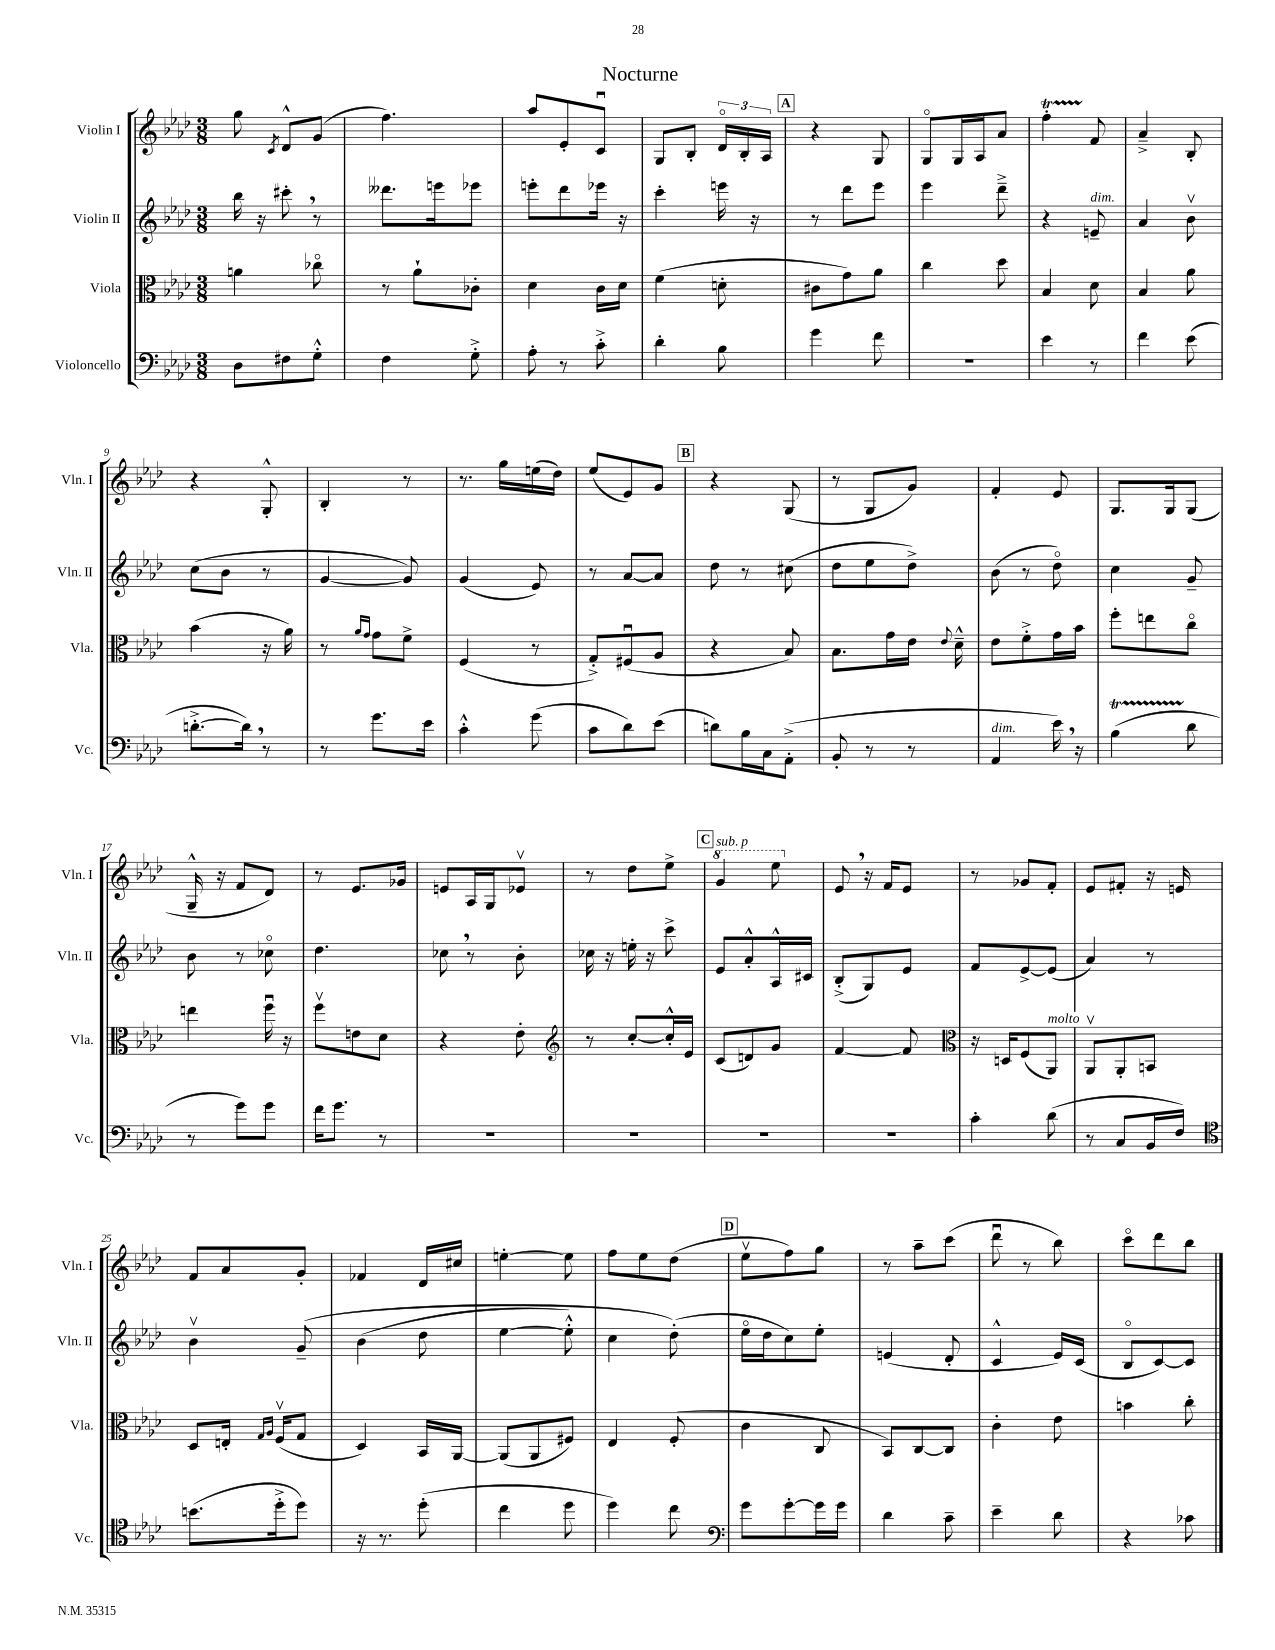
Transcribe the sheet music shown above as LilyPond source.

\header { title = "Nocturne" }
<<
\new StaffGroup <<
\new Staff = "s0" \with { instrumentName = "Violin I" shortInstrumentName = "Vln. I" } {
    \clef treble \key aes \major \numericTimeSignature \time 3/8
    \autoBeamOff g''8 \acciaccatura { c'8 } des'8[-^ g'8]( |
    f''4.) |
    aes''8[ ees'8-. c'8]\downbow |
    g8[ bes8]-. \tuplet 3/2 { des'16[\flageolet bes16-. aes16] } |
    \mark \markup { \box "A" } r4 g8 |
    g8[\flageolet g16 aes16 aes'8] |
    f''4-.\startTrillSpan f'8\stopTrillSpan |
    aes'4---> bes8-. |
    r4 g8-.-^ |
    bes4-. r8 |
    r8. g''16[ e''16( des''16]) |
    ees''8[( ees'8) g'8] |
    \mark \markup { \box "B" } r4 g8( |
    r8 g8[ g'8]) |
    f'4-. ees'8 |
    g8.[ g16 g8]( |
    g16---^ r16 f'8[ des'8]) |
    r8 ees'8.[ ges'16] |
    e'8[ aes16 g16 ees'8]\upbow |
    r8 des''8[ ees''8]-> |
    \mark \markup { \box "C" } \ottava #1 g''4^\markup { \italic "sub. p" } ees'''8 \ottava #0 |
    ees'8 \breathe r16 f'16[ ees'8] |
    r8 ges'8[ f'8]-. |
    ees'8[ fis'8]-. r16 e'16 |
    f'8[ aes'8 g'8]-. |
    fes'4 des'16[ cis''16] |
    e''4~-. e''8 |
    f''8[ ees''8 des''8]( |
    \mark \markup { \box "D" } ees''8[\upbow f''8) g''8] |
    r8 aes''8[-- c'''8]( |
    des'''8\downbow r8 bes''8) |
    c'''8[\flageolet des'''8 bes''8] \bar "|." |
}
\new Staff = "s1" \with { instrumentName = "Violin II" shortInstrumentName = "Vln. II" } {
    \clef treble \key aes \major \numericTimeSignature \time 3/8
    \autoBeamOff bes''16 r16 cis'''8-. \breathe r8 |
    deses'''8.[ e'''16 ees'''8] |
    e'''8[-. des'''8 ees'''16] r16 |
    c'''4-. e'''16 r16 |
    \mark \markup { \box "A" } r8 des'''8[ ees'''8] |
    ees'''4 des'''8---> |
    r4 e'8--^\markup { \italic "dim." } |
    aes'4 bes'8\upbow |
    c''8[( bes'8] r8 |
    g'4~ g'8) |
    g'4( ees'8) |
    r8 aes'8[~ aes'8] |
    \mark \markup { \box "B" } des''8 r8 cis''8( |
    des''8[ ees''8 des''8]->) |
    bes'8( r8 des''8\flageolet) |
    c''4 g'8-- |
    bes'8 r8 ces''8\flageolet |
    des''4. |
    ces''8 \breathe r8 bes'8-. |
    ces''16 r16 e''16-. r16 c'''8-> |
    \mark \markup { \box "C" } ees'8[ aes'8-.-^ aes16-^ cis'16] |
    bes8[-.->( g8) ees'8] |
    f'8[ ees'8~-> ees'8]( |
    aes'4) r8 |
    bes'4\upbow g'8--\( |
    bes'4( des''8 |
    ees''4~ ees''8-.-^) |
    c''4 des''8-.(\) |
    \mark \markup { \box "D" } ees''16[\flageolet des''16 c''8) ees''8]-. |
    e'4( des'8-. |
    c'4-^ ees'16[) c'16]( |
    bes8[\flageolet c'8~) c'8] \bar "|." |
}
\new Staff = "s2" \with { instrumentName = "Viola" shortInstrumentName = "Vla." } {
    \clef alto \key aes \major \numericTimeSignature \time 3/8
    \autoBeamOff a'4 ces''8\flageolet |
    r8 aes'8[-! ces'8]-. |
    des'4 c'16[ des'16] |
    f'4( d'8-. |
    \mark \markup { \box "A" } cis'8[ g'8) aes'8] |
    c''4 des''8 |
    bes4 des'8 |
    bes4 aes'8 |
    bes'4( r16 aes'16) |
    r8 \grace { aes'16[ g'16] } g'8[ f'8]-> |
    f4( r8 |
    g8[-.->) fis8\downbow( aes8] |
    \mark \markup { \box "B" } r4 bes8) |
    bes8.[ g'16 ees'16] \appoggiatura { ees'8 } des'16---^ |
    ees'8[ f'8-.-> g'16 bes'16] |
    f''8[-. e''8 c''8]\flageolet |
    e''4 f''16\downbow r16 |
    f''8[\upbow e'8 des'8] |
    r4 ees'8-. |
    \clef treble r8 c''8[~-. c''16-.-^ ees'16] |
    \mark \markup { \box "C" } c'8[( d'8) g'8] |
    f'4~ f'8 |
    \clef alto r16 d16[ f8( aes,8]^\markup { \italic "molto" }) |
    aes,8[\upbow aes,8-. b,8] |
    des8[ e16]-. \grace { g16[ aes16] } f16[\upbow( g8] |
    des4) bes,16[ aes,16]~ |
    aes,8[( aes,8 fis8]) |
    ees4 f8-.( |
    \mark \markup { \box "D" } c'4 c8 |
    bes,8[) c8~ c8] |
    c'4-. ees'8 |
    b'4 c''8-. \bar "|." |
}
\new Staff = "s3" \with { instrumentName = "Violoncello" shortInstrumentName = "Vc." } {
    \clef bass \key aes \major \numericTimeSignature \time 3/8
    \autoBeamOff des8[ fis8 g8]-.-^ |
    f4 g8-.-> |
    aes8-. r8 c'8-.-> |
    des'4-. bes8 |
    \mark \markup { \box "A" } g'4 f'8 |
    R4. |
    ees'4 r8 |
    f'4 ees'8( |
    d'8.[~-.-> d'16]) \breathe r8 |
    r8 g'8.[ ees'16] |
    c'4-.-^ g'8( |
    c'8[ des'8) ees'8]( |
    \mark \markup { \box "B" } d'8[) bes16 c16 aes,8]-.->( |
    bes,8-. r8 r8 |
    aes,4^\markup { \italic "dim." } ees'16) \breathe r16 |
    bes4\startTrillSpan( des'8\stopTrillSpan |
    r8 g'8[) g'8] |
    f'16[ g'8.] r8 |
    R4. |
    R4. |
    \mark \markup { \box "C" } R4. |
    R4. |
    c'4-. des'8( |
    r8 c8[ bes,16 f16]) |
    \clef tenor b'8.[( des''16-.-> des''8]) |
    r16 r8. des''8-.( |
    c''4 des''8 |
    des''4) c''8 |
    \mark \markup { \box "D" } \clef bass g'8[ g'8~-. g'16 g'16] |
    des'4 c'8-- |
    ees'4-- des'8 |
    r4 ces'8 \bar "|." |
}
>>
>>
